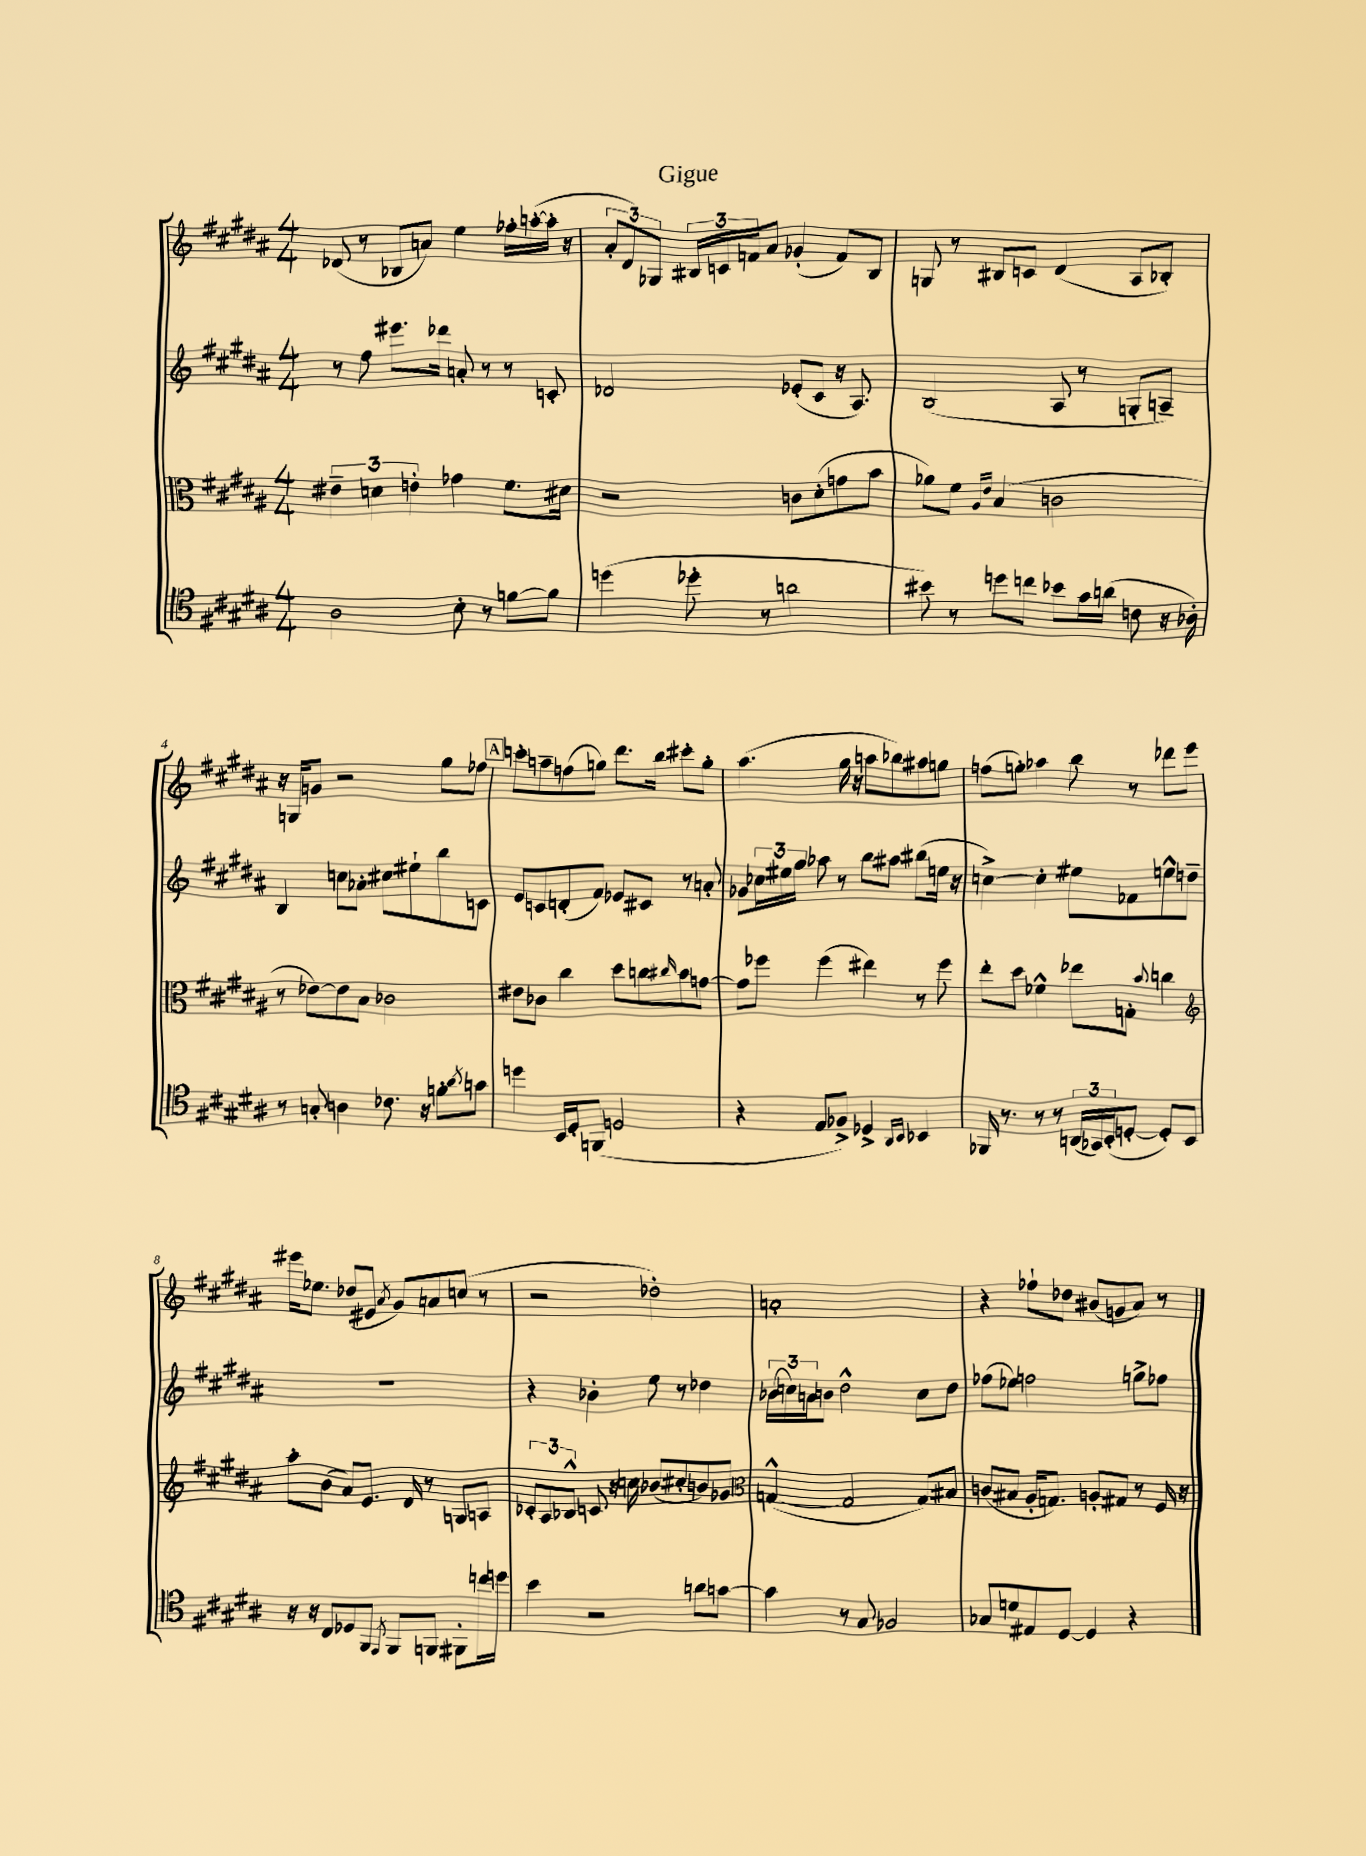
\header { title = "Gigue" }
<<
\new StaffGroup <<
\new Staff = "s0" {
    \clef treble \key b \major \numericTimeSignature \time 4/4
    des'8( r8 bes8 a'8) e''4 fes''16-. a''16~-.( a''16-. r16 |
    \tuplet 3/2 { ais'8-. dis'8) ges8 } \tuplet 3/2 { bis16 c'16 f'16 } ais'8 ges'4-.( f'8) bis8 |
    g8 r8 bis8 c'8 dis'4( ais8 bes8-.) |
    r16 g16 g'8 r2 gis''8 fes''8 |
    \mark \markup { \box "A" } c'''8-. a''8-- f''8( g''8) dis'''8. b''16 cis'''8-. g''8-. |
    ais''4.( gis''16 r16 a''8 bes''8) ais''8 g''8 |
    f''8( g''8-.) aes''4 b''8 r8 des'''8 e'''8 |
    eis'''16 ees''8. des''8( eis'8 \acciaccatura { ais'8 } gis'8) a'8 c''8( r8 |
    r2 des''2-.) |
    a'1-. |
    r4 fes''8-! des''8 bis'8( g'8 ais'8) r8 \bar "|." |
}
\new Staff = "s1" {
    \clef treble \key b \major \numericTimeSignature \time 4/4
    r8 fis''8 eis'''8. des'''16 a'8-. r8 r8 c'8-. |
    des'2 ees'8-.( cis'8 r16 ais8.) |
    b2( ais8 r8 g8-. a8--) |
    b4 c''8 aes'8-. cis''8 eis''8-! b''8 c'8 |
    \mark \markup { \box "A" } e'8 c'8 d'8-.( fis'8) ees'8 cis'8 r8 a'8-. |
    ges'8 \tuplet 3/2 { ces''16 eis''16 gis''16 } aes''8 r8 b''8 ais''8 bis''8( e''16 r16 |
    c''4~->) c''4-. eis''8 fes'8 e''8-^ d''8-- |
    R1 |
    r4 bes'4-. e''8 r8 des''4 |
    \tuplet 3/2 { bes'16( c''16) a'16 } b'8 dis''2-^ c''8 dis''8 |
    fes''8( ees''8) f''2 g''8-> fes''8 \bar "|." |
}
\new Staff = "s2" {
    \clef alto \key b \major \numericTimeSignature \time 4/4
    \tuplet 3/2 { eis'4-- d'4 e'4-. } ges'4 fis'8. dis'16 |
    r2 c'8 dis'8-.( g'8 b'8 |
    aes'8) fis'8 \grace { ais16 e'16 } b4( c'2 |
    r8 ees'8~) ees'8 b8 ces'2 |
    \mark \markup { \box "A" } eis'8 ces'8 cis''4 dis''8 c''8 \grace { cis''16 } b'8 g'8~ |
    g'8 fes''8 fes''4( eis''4) r8 fes''8 |
    e''8-. dis''8 fes'4-^ ees''8 g8-. \appoggiatura { b'8 } c''4 |
    \clef treble ais''8-. b'8( ais'8) e'8. dis'16 r8 g8 a8 |
    \tuplet 3/2 { ces'8-. ais8 bes8-^ } c'8 r16 c''16 bes'8( cis''8-. b'8) ges'8 |
    \clef alto g4~-^( g2 g8) bis8 |
    c'8( bis8 ais16-. g8.) a8-. gis8 r8 fis16 r16 \bar "|." |
}
\new Staff = "s3" {
    \clef tenor \key b \major \numericTimeSignature \time 4/4
    ais2 b8-. r8 f'8~ f'8 |
    d''4( des''8-. r8 a'2 |
    bis'8) r8 d''8 c''8 bes'8 gis'16 a'16( c'8 r16 aes16-.) |
    r8 g8-. a4 ces'8. r16 f'8-. \acciaccatura { ais'8 } g'8 |
    \mark \markup { \box "A" } d''4 b,16 dis16-. f,8( d2 |
    r4 e8 fes8->) des4-> \grace { ais,16 b,16 } bes,4 |
    fes,16 r8. r8 r8 \tuplet 3/2 { a,16( ges,16) b,16-.( } d8~-. d8-.) b,8 |
    r16 r16 cis8 des8 fis,8 \acciaccatura { e,8 } fis,8 f,8 fis,8-. c''16 d''16 |
    b'4 r2 a'8 g'8~ |
    g'4 r8 gis8 fes2 |
    ges8 d'8 eis8 dis8~ dis4 r4 \bar "|." |
}
>>
>>
